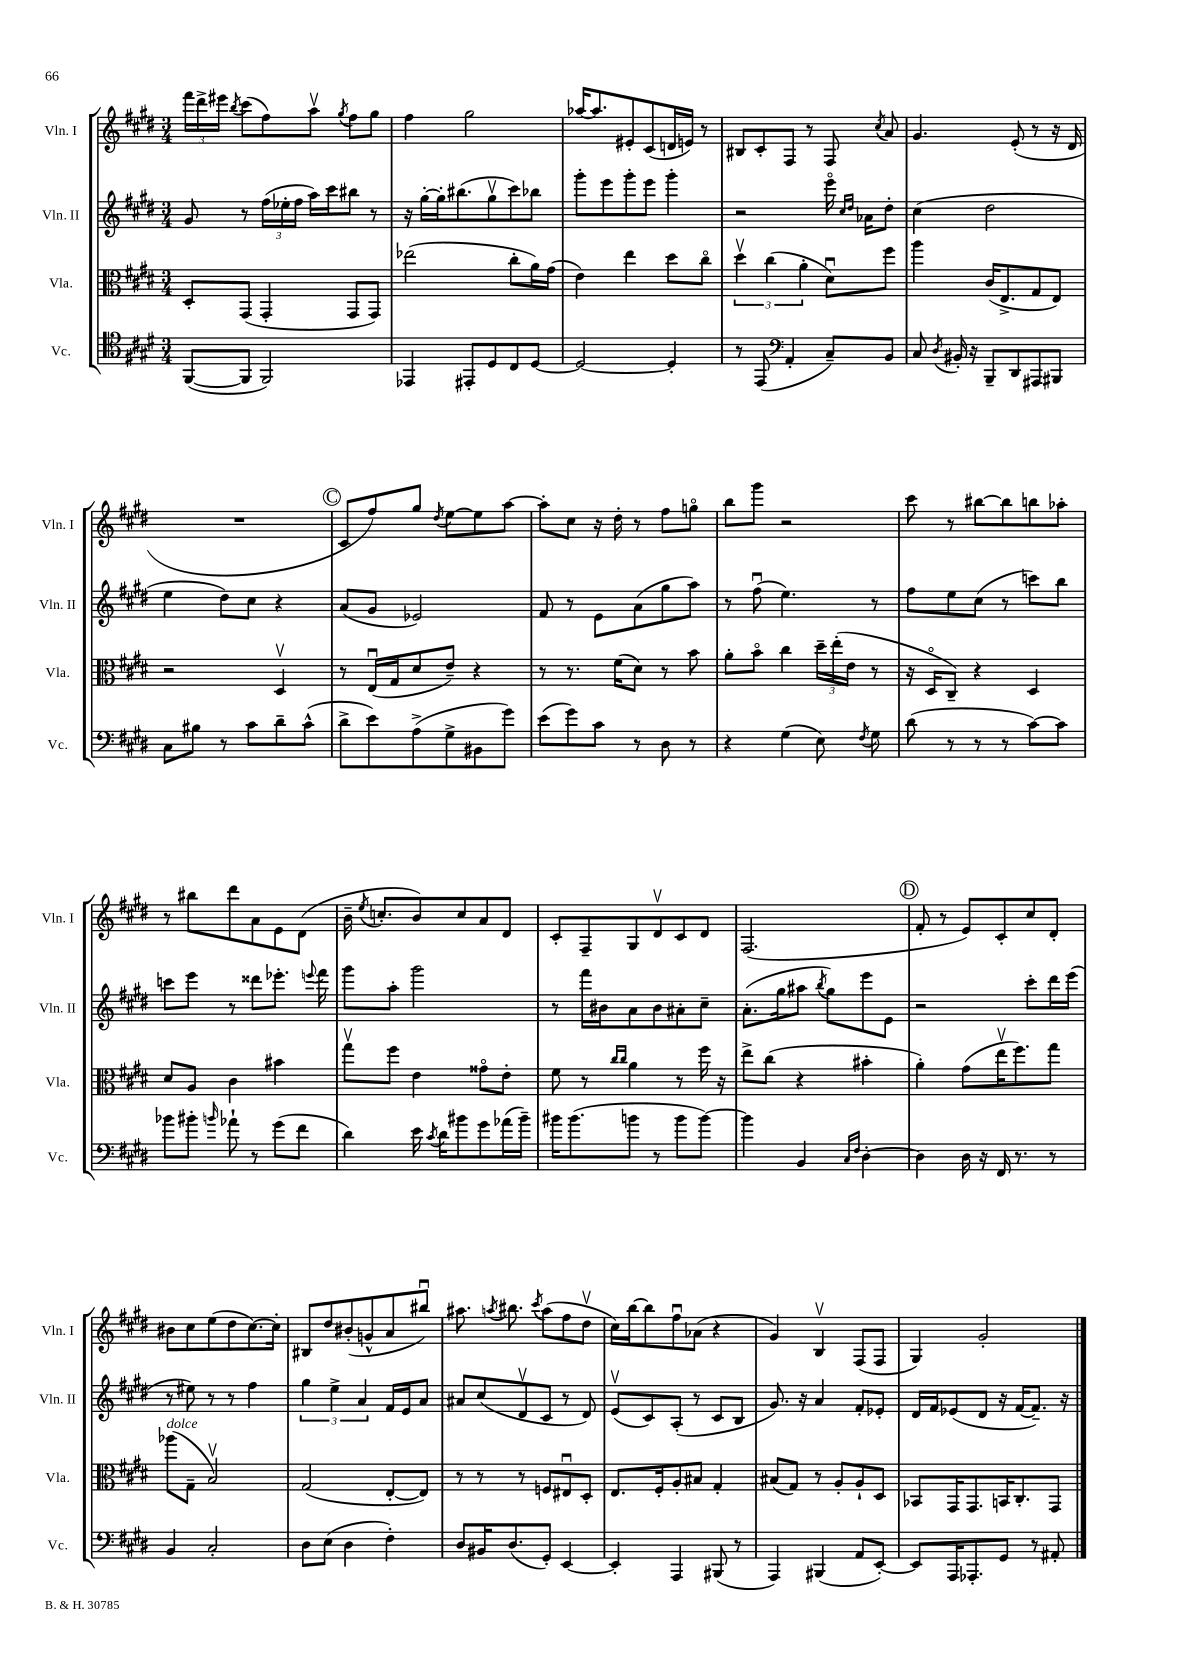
<<
\new StaffGroup <<
\new Staff = "s0" \with { instrumentName = "Vln. I" shortInstrumentName = "Vln. I" } {
    \clef treble \key e \major \numericTimeSignature \time 3/4
    \autoBeamOff \tuplet 3/2 { fis'''16[ dis'''16-> eis'''16] } \acciaccatura { b''8 } cis'''8[( fis''8) a''8]\upbow \acciaccatura { gis''8 } fis''8[ gis''8] |
    fis''4 gis''2 |
    aes''16[~ aes''8. eis'8-. cis'8( d'16 e'16]) r8 |
    bis8[ cis'8-. fis8] r8 fis8 \acciaccatura { cis''8 } a'8 |
    gis'4. e'8-.( r8 r16 dis'16 |
    R2. |
    \mark \markup { \circle "C" } cis'8[ fis''8) gis''8] \acciaccatura { dis''8 } e''8[~ e''8 a''8]~ |
    a''8[-. cis''8] r16 dis''16-. r8 fis''8[ g''8]\flageolet |
    b''8[ gis'''8] r2 |
    cis'''8 r8 bis''8[~ bis''8 b''8 aes''8]-. |
    r8 bis''8[ dis'''8 a'8 e'8 dis'8]( |
    b'16-- \acciaccatura { e''8 } c''8.[-. b'8) c''8 a'8 dis'8] |
    cis'8[-. fis8-- gis8 dis'8\upbow cis'8 dis'8] |
    fis2.( |
    \mark \markup { \circle "D" } fis'8-. r8 e'8[) cis'8-. cis''8 dis'8]-. |
    bis'8[ cis''8 e''8( dis''8 cis''8.~) cis''16]-. |
    bis8[ dis''8 bis'8-.( g'8-^ a'8 bis''8]\downbow) |
    ais''8. \acciaccatura { a''8 } bis''8. \acciaccatura { cis'''8 } a''8[( fis''8 dis''8]\upbow |
    cis''16[) b''16~ b''8 fis''8\downbow aes'8]( r4 |
    gis'4) b4\upbow fis8[( fis8] |
    gis4) gis'2-. \bar "|." |
}
\new Staff = "s1" \with { instrumentName = "Vln. II" shortInstrumentName = "Vln. II" } {
    \clef treble \key e \major \numericTimeSignature \time 3/4
    \autoBeamOff gis'8 r8 \tuplet 3/2 { fis''16[( ees''16-. fis''16] } a''16[) cis'''16 bis''8] r8 |
    r16 gis''16[~-. gis''16-. bis''8.( gis''8\upbow cis'''8) bes''8] |
    gis'''8[-. e'''8 gis'''8-. e'''8] gis'''4-. |
    r2 e'''16\flageolet \grace { cis''16[ dis''16] } aes'16[ dis''8]-. |
    cis''4( dis''2 |
    e''4 dis''8[) cis''8] r4 |
    \mark \markup { \circle "C" } a'8[( gis'8] ees'2) |
    fis'8 r8 e'8[ a'8( gis''8 a''8]) |
    r8 fis''8\downbow( e''4.) r8 |
    fis''8[ e''8 cis''8]( r8 c'''8[) b''8] |
    c'''8[ e'''8] r8 disis'''8[ ees'''8.]-. \appoggiatura { e'''8 } fis'''16 |
    gis'''8[ a''8]-. gis'''2 |
    r8 fis'''16[ bis'16 a'8 bis'8 ais'8-. cis''8]-- |
    a'8.[-.( gis''16 ais''8] \acciaccatura { b''8 } gis''8[) e'''8 e'8] |
    \mark \markup { \circle "D" } r2 cis'''8[-. dis'''16 e'''16]( |
    r8 eis''8) r8 r8 fis''4 |
    \tuplet 3/2 { gis''4 e''4-> a'4 } fis'16[ e'16 a'8] |
    ais'8[ cis''8( dis'8\upbow cis'8] r8 dis'8) |
    e'8[\upbow( cis'8) a8]-.( r8 cis'8[ b8] |
    gis'8.) r16 a'4 fis'8[-. ees'8]-. |
    dis'16[ fis'16 ees'8( dis'8] r16 fis'16[~ fis'8.]--) r16 \bar "|." |
}
\new Staff = "s2" \with { instrumentName = "Vla." shortInstrumentName = "Vla." } {
    \clef alto \key e \major \numericTimeSignature \time 3/4
    \autoBeamOff dis8[-. gis,8]( gis,4-. gis,8[ gis,8]) |
    ees''2( cis''8[-. a'16) gis'16]( |
    e'4) e''4 dis''8[ cis''8]\flageolet |
    \tuplet 3/2 { dis''4\upbow cis''4( a'4-. } dis'8[\downbow) fis''8] |
    a''4 cis'16[( e8.-> gis8 e8]) |
    r2 dis4\upbow |
    \mark \markup { \circle "C" } r8 e16[\downbow( gis16 dis'8 e'8]--) r4 |
    r8 r8. fis'16[( dis'8]) r8 b'8 |
    a'8[-. b'8]\flageolet cis''4 \tuplet 3/2 { dis''16[-- e''16-.( e'16] } r8 |
    r16 dis16[\flageolet cis8]--) r4 dis4 |
    dis'8[ a8] cis'4 bis'4 |
    gis''8[\upbow fis''8] e'4 gisis'8[\flageolet e'8]-. |
    fis'8 r8 \grace { cis''16[ cis''16] } a'4 r8 fis''16 r16 |
    e''8[-> cis''8]( r4 bis'4-. |
    \mark \markup { \circle "D" } a'4-.) gis'8[( e''16\upbow fis''8.) gis''8] |
    aes''8[^\markup { \italic "dolce" }( gis8]-- b2\upbow) |
    gis2( e8[~-. e8]) |
    r8 r8 r8 f8[ eis8\downbow dis8]-. |
    e8.[ fis16-. a8-. bis8] gis4-. |
    bis8[( gis8]) r8 a8[-. a8-! dis8] |
    bes,8[ gis,16 gis,8. b,16 cis8.-. gis,8] \bar "|." |
}
\new Staff = "s3" \with { instrumentName = "Vc." shortInstrumentName = "Vc." } {
    \clef tenor \key e \major \numericTimeSignature \time 3/4
    \autoBeamOff fis,8[~( fis,8] fis,2) |
    ees,4 eis,8[-. dis8 cis8 dis8]~ |
    dis2~ dis4-. |
    r8 e,8( \clef bass a,4-. cis8[--) b,8] |
    cis8 \acciaccatura { dis8 } bis,16-. r16 b,,8[-- dis,8 ais,,8 bis,,8] |
    cis8[ bis8] r8 cis'8[ dis'8-- cis'8]-^( |
    \mark \markup { \circle "C" } dis'8[-> e'8) a8->( gis8-> bis,8 gis'8]) |
    e'8[( gis'8) cis'8] r8 dis8 r8 |
    r4 gis4( e8) \acciaccatura { fis8 } gis8 |
    dis'8( r8 r8 r8 cis'8[~) cis'8] |
    bes'8[ bis'8]-. \grace { b'16 } aes'8-! r8 gis'8[( fis'8] |
    dis'4) e'16 \acciaccatura { cis'8 } dis'16[ bis'8 gis'8 aes'16( bis'16]--) |
    bis'16[ bis'8.( b'8] r8 b'8[ b'8]~) |
    b'4 b,4 \grace { cis16[ fis16] } dis4~-. |
    \mark \markup { \circle "D" } dis4 dis16 r16 fis,16 r8. r8 |
    b,4 cis2-. |
    dis8[ e8]( dis4 fis4-.) |
    dis8[ bis,16 dis8.( gis,8]-.) e,4~ |
    e,4-. a,,4 bis,,8( r8 |
    a,,4) bis,,4( a,8[ e,8]~-.) |
    e,8[ a,,16 aes,,8.-. gis,8] r8 ais,8-. \bar "|." |
}
>>
>>
\layout { \context { \Score \remove "Bar_number_engraver" } }
